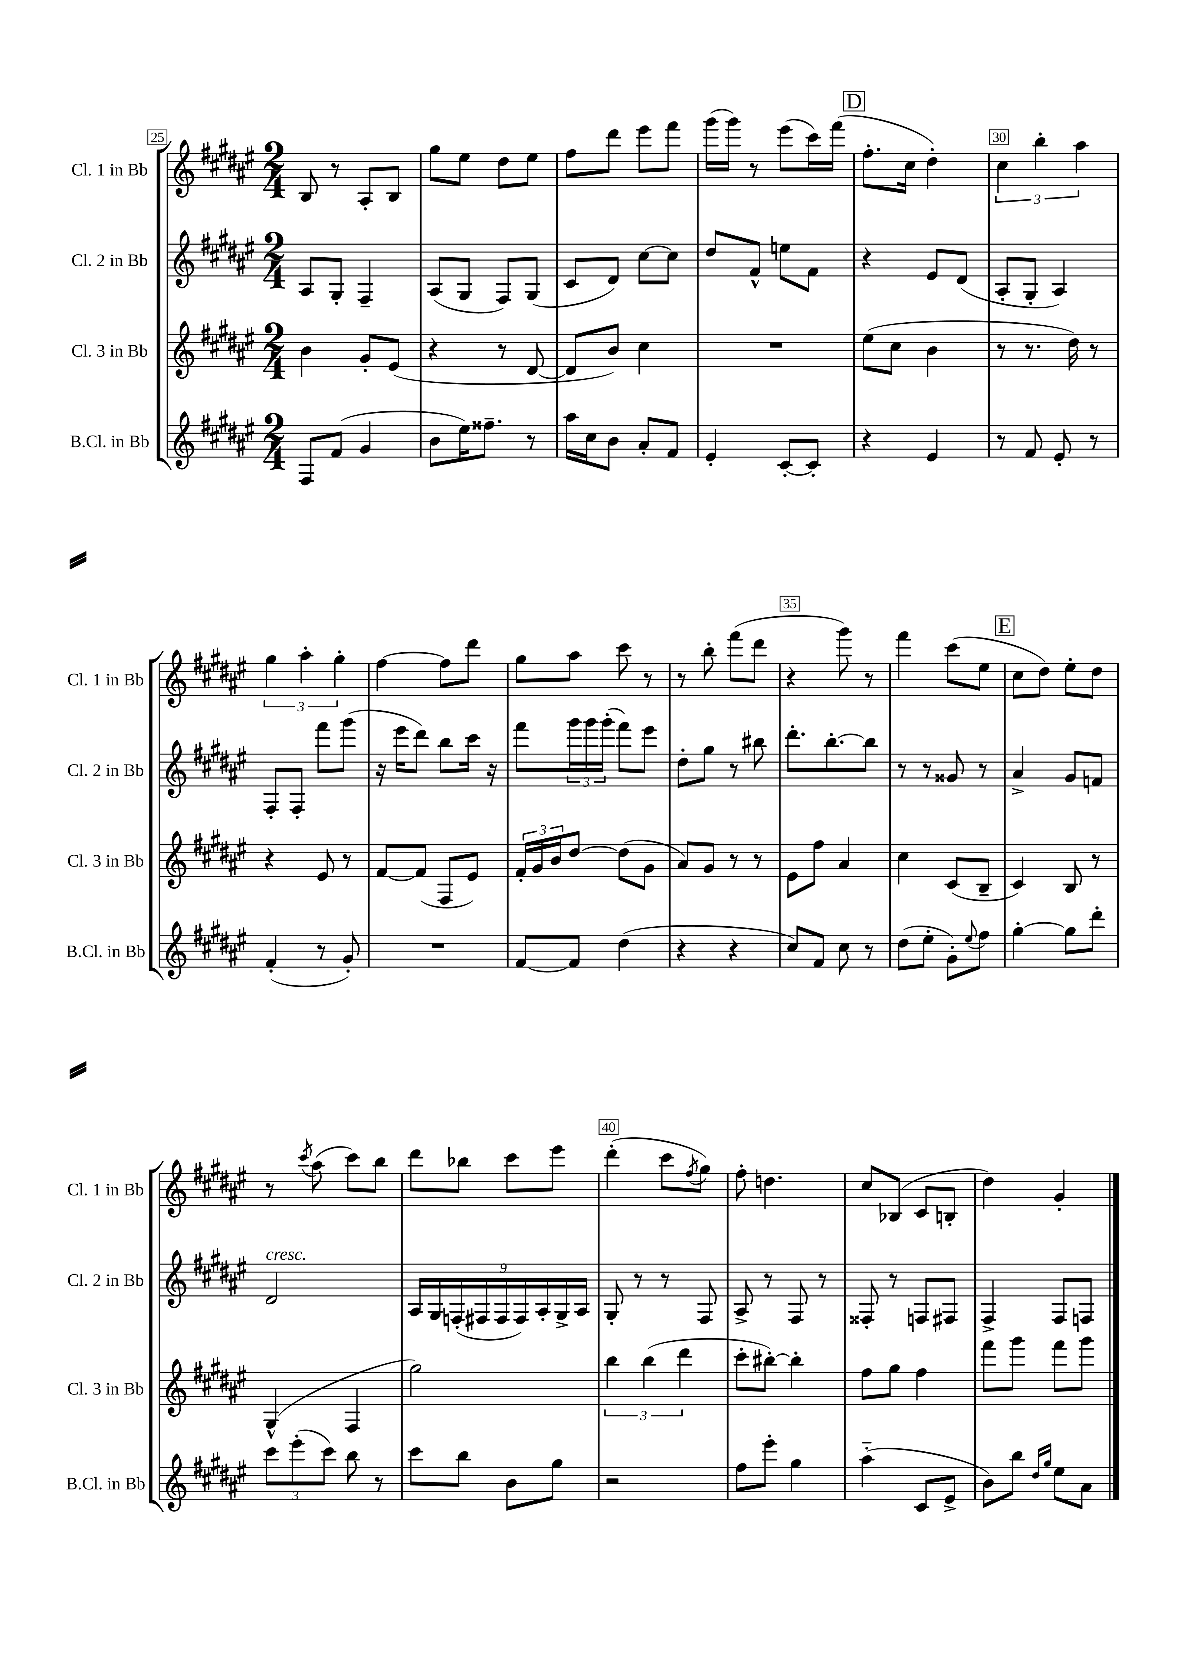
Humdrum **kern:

**kern	**kern	**kern	**kern
*part4	*part3	*part2	*part1
*staff4	*staff3	*staff2	*staff1
*I"B.Cl. in Bb	*I"Cl. 3 in Bb	*I"Cl. 2 in Bb	*I"Cl. 1 in Bb
*I'B.Cl. in Bb	*I'Cl. 3 in Bb	*I'Cl. 2 in Bb	*I'Cl. 1 in Bb
*clefG2	*clefG2	*clefG2	*clefG2
*k[f#c#g#d#a#e#]	*k[f#c#g#d#a#e#]	*k[f#c#g#d#a#e#]	*k[f#c#g#d#a#e#]
*M2/4	*M2/4	*M2/4	*M2/4
=25	=25	=25	=25
8F#/L	4b\	8A#/L	8B/
(8f#/J	.	8G#'/J	8r
4g#/	8g#'/L	4F#~/	8A#'/L
.	(8e#/J	.	8B/J
=26	=26	=26	=26
8b\L	4r	(8A#/L	8gg#\L
16ee#\K)	.	8G#/J	8ee#\J
8.ff##X~\J	.	.	.
.	8r	8F#/L)	8dd#\L
8r	[8d#/	(8G#/J	8ee#\J
=27	=27	=27	=27
16aa#\LL	8d#/L]	8c#/L	8ff#\L
16cc#\J	.	.	.
8b\J	8b/J)	8d#/J)	8ddd#\J
8a#'/L	4cc#\	[8cc#\L	8eee#\L
8f#/J	.	8cc#\J]	8fff#\J
=28	=28	=28	=28
4e#'/	2r	8dd#/L	(16ggg#\LL
.	.	.	16ggg#\JJ)
.	.	8f#^^/J	8r
[8c#'/L	.	8een\L	(8eee#\L
8c#'/J]	.	8f#\J	16ccc#\L)
.	.	.	(16fff#\JJ
!!LO:REH:place=s1:t=D
=29	=29	=29	=29
4r	(8ee#\L	4r	8.ff#'\L
.	8cc#\J	.	.
.	.	.	16cc#\Jk
4e#/	4b\	8e#/L	4dd#'\)
.	.	(8d#/J	.
=30	=30	=30	=30
8r	8r	8A#'/L	6cc#\
8f#/	8.r	8G#'/J	.
.	.	.	6bb'\
8e#'/	.	4A#/)	.
.	16dd#\)	.	.
.	.	.	6aa#\
8r	8r	.	.
!!LO:LB:g=z
=31	=31	=31	=31
(4f#'/	4r	8F#'/L	6gg#\
.	.	8F#'/J	.
.	.	.	6aa#'\
8r	8e#/	8fff#\L	.
.	.	.	6gg#'\
8g#'/)	8r	(8ggg#\J	.
=32	=32	=32	=32
2r	[8f#/L	16r	[4ff#\
.	.	16eee#\KL	.
.	(8f#/J]	8ddd#\J)	.
.	8F#/L	8bb\L	8ff#\L]
.	8e#/J)	16ccc#\Jk	8ddd#\J
.	.	16r	.
=33	=33	=33	=33
[8f#/L	24f#'/LL	8fff#\L	8gg#\L
.	24g#/	.	.
.	24b/J	.	.
8f#/J]	[8dd#/J	24ggg#\L	8aa#\J
.	.	24ggg#\	.
.	.	(24ggg#'\JJ	.
(4dd#\	(8dd#\L]	8fff#\L)	8ccc#\
.	8g#\J	8eee#\J	8r
=34	=34	=34	=34
4r	8a#/L)	8dd#'\L	8r
.	8g#/J	8gg#\J	8bb'\
4r	8r	8r	(8fff#\L
.	8r	8bb#X\	8ddd#\J
=35	=35	=35	=35
8cc#/L)	8e#\L	8.ddd#'\L	4r
8f#/J	8ff#\J	.	.
.	.	[8.bb'\	.
8cc#\	4a#/	.	8ggg#\)
8r	.	8bb\J]	8r
=36	=36	=36	=36
(8dd#\L	4cc#\	8r	4fff#\
8ee#'\J	.	8r	.
8g#'\L)	(8c#/L	8g##X/	(8ccc#\L
8qqee#/	.	.	.
8ff#\J	8B~/J	8r	8ee#\J
!!LO:REH:place=s1:t=E
=37	=37	=37	=37
[4gg#'\	4c#/)	4a#^/	8cc#\L
.	.	.	8dd#\J)
8gg#\L]	8B/	8g#/L	8ee#'\L
8ddd#'\J	8r	8fn/J	8dd#\J
!!LO:LB:g=z
=38	=38	=38	=38
!	!	!LO:TX:a:i:t=cresc.	!
12ccc#\L	(4G#^^/	2d#/	8r
(12eee#'\	.	.	.
.	.	.	8qccc#/
.	.	.	(8aa#\
12ccc#\J)	.	.	.
8bb\	4F#/	.	8ccc#\L)
8r	.	.	8bb\J
=39	=39	=39	=39
8ccc#\L	2gg#\)	18A#/LL	8ddd#\L
.	.	18G#/	.
.	.	(18Fn'/	.
8bb\J	.	.	8bb-X\J
.	.	18F#X/	.
.	.	18F#/	.
8b\L	.	.	8ccc#\L
.	.	18F#/)	.
.	.	18A#'/	.
8gg#\J	.	.	8eee#\J
.	.	18G#^/	.
.	.	18A#/JJ	.
=40	=40	=40	=40
2r	6bb\	8G#'/	(4ddd#'\
.	.	8r	.
.	(6bb\	.	.
.	.	8r	8ccc#\L
.	6ddd#\	.	.
.	.	.	8qff#/
.	.	8F#/	8gg#\J)
=41	=41	=41	=41
8ff#\L	8ccc#'\L	8A#^/	8ff#'\
8eee#'\J	[8bb#X'\J)	8r	4.ddn\
4gg#\	4bb#'\]	8F#/	.
.	.	8r	.
=42	=42	=42	=42
(4aa#\	8ff#\L	8F##X'/	8cc#/L
.	8gg#\J	8r	(8B-X/J
8c#/L	4ff#\	8Fn/L	8c#/L
8e#^/J	.	8F#X/J	8Bn'/J
=43	=43	=43	=43
8b\L)	8fff#\L	4F#^/	4dd#\)
8bb\J	8ggg#\J	.	.
16qqdd#/LL	.	.	.
16qqgg#/JJ	.	.	.
8ee#\L	8fff#\L	8F#/L	4g#'/
8a#\J	8ggg#\J	8Fn/J	.
==	==	==	==
*-	*-	*-	*-
